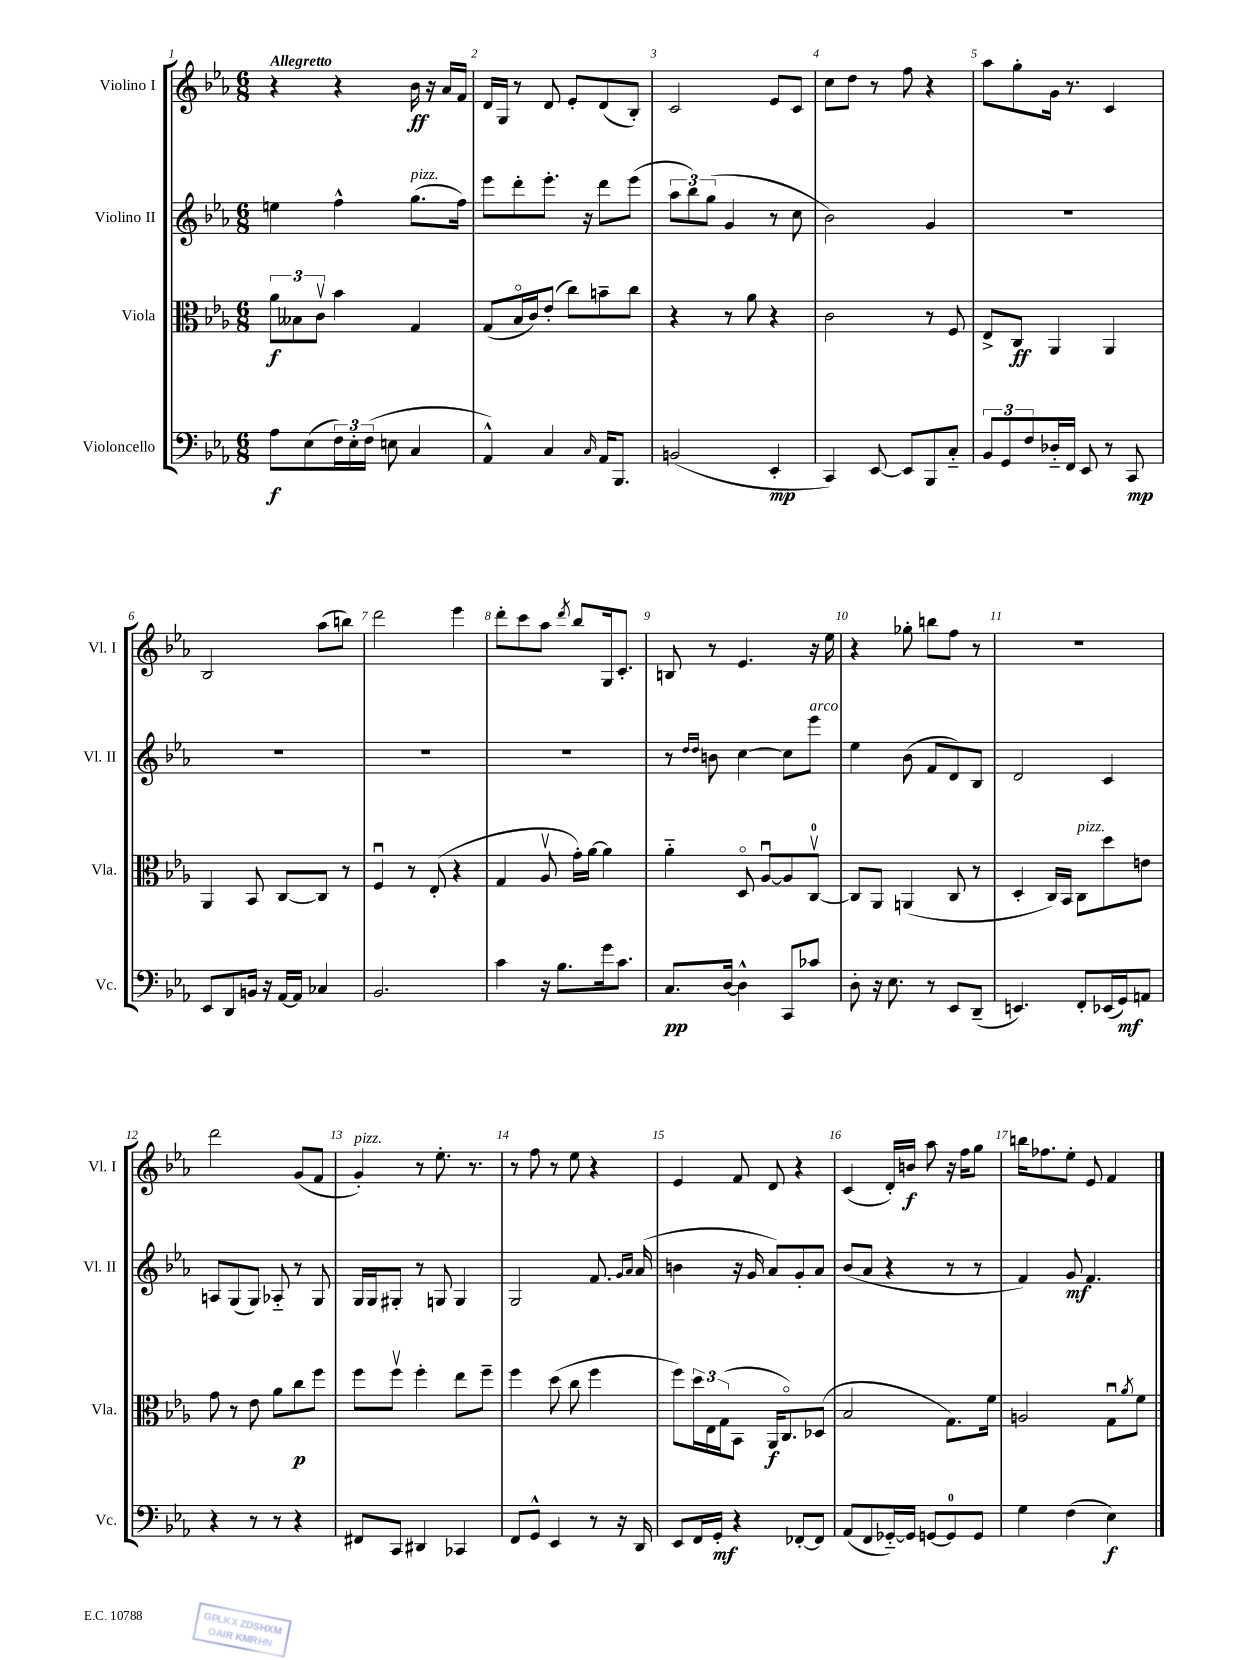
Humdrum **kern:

**kern	**dynam	**kern	**dynam	**kern	**dynam	**kern	**dynam
*part4	*part4	*part3	*part3	*part2	*part2	*part1	*part1
*staff4	*staff4	*staff3	*staff3	*staff2	*staff2	*staff1	*staff1
*I"Violoncello	*	*I"Viola	*	*I"Violino II	*	*I"Violino I	*
*I'Vc.	*	*I'Vla.	*	*I'Vl. II	*	*I'Vl. I	*
*clefF4	*	*clefC3	*	*clefG2	*	*clefG2	*
*k[b-e-a-]	*	*k[b-e-a-]	*	*k[b-e-a-]	*	*k[b-e-a-]	*
*M6/8	*	*M6/8	*	*M6/8	*	*M6/8	*
=1	=1	=1	=1	=1	=1	=1	=1
!	!	!	!	!	!	!LO:TX:a:B:t=Allegretto	!
8A-\L	f	12a-\L	f	4een\	.	4r	.
.	.	12B--X\	.	.	.	.	.
(8E-\	.	.	.	.	.	.	.
.	.	12cv\J	.	.	.	.	.
24F\L)	.	4b-\	.	4ff^^\	.	4r	.
24E-'\	.	.	.	.	.	.	.
(24F\JJ	.	.	.	.	.	.	.
8En\	.	.	.	.	.	.	.
!	!	!	!	!LO:TX:a:i:t=pizz.	!	!	!
4C/	.	4G/	.	(8.gg\L	.	16b-\	ff
.	.	.	.	.	.	16r	.
.	.	.	.	.	.	16a-/LL	.
.	.	.	.	16ff\Jk)	.	16f/JJ	.
=2	=2	=2	=2	=2	=2	=2	=2
4AA-^^/)	.	(8G/L	.	8eee-\L	.	16d/LL	.
.	.	.	.	.	.	16G/JJ	.
.	.	16B-/L	.	8ddd'\	.	8r	.
.	.	16c/J)	.	.	.	.	.
4C/	.	(8e-'/J	.	8.eee-'\J	.	8d/	.
.	.	8cc\L)	.	.	.	8e-'/L	.
.	.	.	.	16r	.	.	.
16qqC/	.	.	.	.	.	.	.
16AA-/KL	.	8bn~\	.	8ddd\L	.	(8d/	.
8.BBB-/J	.	.	.	.	.	.	.
.	.	8cc\J	.	(8eee-\J	.	8B-'/J)	.
=3	=3	=3	=3	=3	=3	=3	=3
(2BBn/	.	4r	.	12aa-\L	.	2c/	.
.	.	.	.	12bb-\)	.	.	.
.	.	.	.	(12gg\J	.	.	.
.	.	8r	.	4g/	.	.	.
.	.	8a-\	.	.	.	.	.
4EE-'/	mp	4r	.	8r	.	8e-/L	.
.	.	.	.	8cc\	.	8c/J	.
=4	=4	=4	=4	=4	=4	=4	=4
4CC/)	.	2c\	.	2b-\)	.	8cc\L	.
.	.	.	.	.	.	8dd\J	.
[8EE-/	.	.	.	.	.	8r	.
8EE-/L]	.	.	.	.	.	8ff\	.
8BBB-/	.	8r	.	4g/	.	4r	.
8C/J	.	8F/	.	.	.	.	.
=5	=5	=5	=5	=5	=5	=5	=5
12BB-/L	.	8E-^/L	.	2.r	.	8aa-\L	.
12GG/	.	.	.	.	.	.	.
.	.	8C/J	ff	.	.	8gg'\	.
12F/	.	.	.	.	.	.	.
16D-X/L	.	4AA-/	.	.	.	16g\Jk	.
16FF/JJ	.	.	.	.	.	8.r	.
8EE-/	.	.	.	.	.	.	.
8r	.	4AA-/	.	.	.	4c/	.
8CC/	mp	.	.	.	.	.	.
!!LO:LB:g=z
=6	=6	=6	=6	=6	=6	=6	=6
8EE-/L	.	4AA-/	.	2.r	.	2B-/	.
8DD/	.	.	.	.	.	.	.
16BBn/Jk	.	8BB-/	.	.	.	.	.
16r	.	.	.	.	.	.	.
[16AA-/LL	.	[8C/L	.	.	.	.	.
16AA-/JJ]	.	.	.	.	.	.	.
4C-X/	.	8C/J]	.	.	.	(8aa-\L	.
.	.	8r	.	.	.	8bbn\J)	.
=7	=7	=7	=7	=7	=7	=7	=7
2.BB-/	.	4Fu/	.	2.r	.	2ddd\	.
.	.	8r	.	.	.	.	.
.	.	(8E-'/	.	.	.	.	.
.	.	4r	.	.	.	4eee-\	.
=8	=8	=8	=8	=8	=8	=8	=8
4c\	.	4G/	.	2.r	.	8ddd'\L	.
.	.	.	.	.	.	8ccc\	.
16r	.	8A-v/	.	.	.	8aa-\J	.
8.B-\L	.	.	.	.	.	.	.
.	.	.	.	.	.	8qddd/	.
.	.	16g'\LL)	.	.	.	8bb-/L	.
.	.	[16a-\JJ	.	.	.	.	.
16g\k	.	4a-\]	.	.	.	16G/k	.
8.c\J	.	.	.	.	.	8.c'/J	.
=9	=9	=9	=9	=9	=9	=9	=9
8.C/L	pp	4a-\	.	8r	.	8Bn/	.
.	.	.	.	16qqdd/LL	.	.	.
.	.	.	.	16qqdd/JJ	.	.	.
.	.	.	.	8bn\	.	8r	.
[16D/Jk	.	.	.	.	.	.	.
4D^^\]	.	8D/	.	[4cc\	.	4.e-/	.
.	.	[8A-u/L	.	.	.	.	.
8CC/L	.	8A-/]	.	8cc\L]	.	.	.
!	!	!	!	!LO:TX:a:i:t=arco	!	!	!
8c-X/J	.	[8Cv/J	.	8eee-\J	.	16r	.
.	.	.	.	.	.	16ee-\	.
=10	=10	=10	=10	=10	=10	=10	=10
8D'\	.	8C/L]	.	4ee-\	.	4r	.
16r	.	8AA-/J	.	.	.	.	.
8.E-\	.	.	.	.	.	.	.
.	.	(4AAn/	.	(8b-\	.	8gg-X'\	.
8r	.	.	.	8f/L	.	8bbn\L	.
8EE-/L	.	8C/	.	8d/)	.	8ff\J	.
(8DD~/J	.	8r	.	8B-/J	.	8r	.
=11	=11	=11	=11	=11	=11	=11	=11
4.EEn/)	.	4D'/	.	2d/	.	2.r	.
.	.	16C/LL)	.	.	.	.	.
.	.	16BB-/JJ	.	.	.	.	.
!	!	!LO:TX:a:i:t=pizz.	!	!	!	!	!
8FF'/L	.	8C\L	.	.	.	.	.
(16EE-X/L	.	8dd\	.	4c/	.	.	.
16GG/J)	mf	.	.	.	.	.	.
8AAn/J	.	8en\J	.	.	.	.	.
!!LO:LB:g=z
=12	=12	=12	=12	=12	=12	=12	=12
4r	.	8g\	.	8An/L	.	2ddd\	.
.	.	8r	.	(8G/	.	.	.
8r	.	8e-\	.	8G/J)	.	.	.
8r	.	8a-\L	.	8A-X/	.	.	.
4r	.	8cc\	p	8r	.	(8g/L	.
.	.	8ff\J	.	8G/	.	8f/J	.
=13	=13	=13	=13	=13	=13	=13	=13
!	!	!	!	!	!	!LO:TX:a:i:t=pizz.	!
8FF#X/L	.	8ff\L	.	16G/LL	.	4g'/)	.
.	.	.	.	16G/J	.	.	.
8CC/J	.	8ffv\J	.	8G#X'/J	.	.	.
4DD#X/	.	4ff'\	.	8r	.	8r	.
.	.	.	.	8Gn/	.	8.ee-'\	.
4CC-X/	.	8ee-\L	.	4G/	.	.	.
.	.	.	.	.	.	8.r	.
.	.	8ff~\J	.	.	.	.	.
=14	=14	=14	=14	=14	=14	=14	=14
8FF/L	.	4ff\	.	2G/	.	8r	.
8GG^^/J	.	.	.	.	.	8ff\	.
4EE-/	.	(8dd\	.	.	.	8r	.
.	.	8cc\	.	.	.	8ee-\	.
8r	.	4ff\	.	8.f/	.	4r	.
16r	.	.	.	.	.	.	.
.	.	.	.	16qqg/LL	.	.	.
.	.	.	.	16qqa-/JJ	.	.	.
16DD/	.	.	.	(16a-/	.	.	.
=15	=15	=15	=15	=15	=15	=15	=15
8EE-/L	.	8ff\L)	.	4bn\	.	4e-/	.
16FF/L	.	24dd\L	.	.	.	.	.
.	.	24E-\	.	.	.	.	.
16GG'/JJ	mf	.	.	.	.	.	.
.	.	(24G\J	.	.	.	.	.
4r	.	8BB-\J	.	16r	.	8f/	.
.	.	.	.	16g/	.	.	.
.	.	16AA-/KL	f	8a-/L)	.	8d/	.
.	.	8.C/)	.	.	.	.	.
[8FF-X'/L	.	.	.	8g'/	.	4r	.
8FF-/J]	.	(8D-X/J	.	8a-/J	.	.	.
=16	=16	=16	=16	=16	=16	=16	=16
(8AA-/L	.	2B-/	.	(8b-/L	.	(4c/	.
8FF/	.	.	.	8a-/J	.	.	.
[16GG-X/L)	.	.	.	4r	.	16d'/LL)	.
16GG-/JJ]	.	.	.	.	.	16bn/JJ	f
[8GGn/L	.	.	.	.	.	8aa-\	.
8GG/]	.	8.G\L)	.	8r	.	16r	.
.	.	.	.	.	.	16ff\KL	.
8GG/J	.	.	.	8r	.	8gg\J	.
.	.	16f\Jk	.	.	.	.	.
=17	=17	=17	=17	=17	=17	=17	=17
4G\	.	2An/	.	4f/)	.	16bbn\KL	.
.	.	.	.	.	.	8.ff-X\	.
(4F\	.	.	.	8g/	mf	8ee-'\J	.
.	.	.	.	4.f/	.	8e-/	.
4E-\)	f	8Gu\L	.	.	.	4f/	.
.	.	8qa-/	.	.	.	.	.
.	.	8f\J	.	.	.	.	.
==	==	==	==	==	==	==	==
*-	*-	*-	*-	*-	*-	*-	*-
